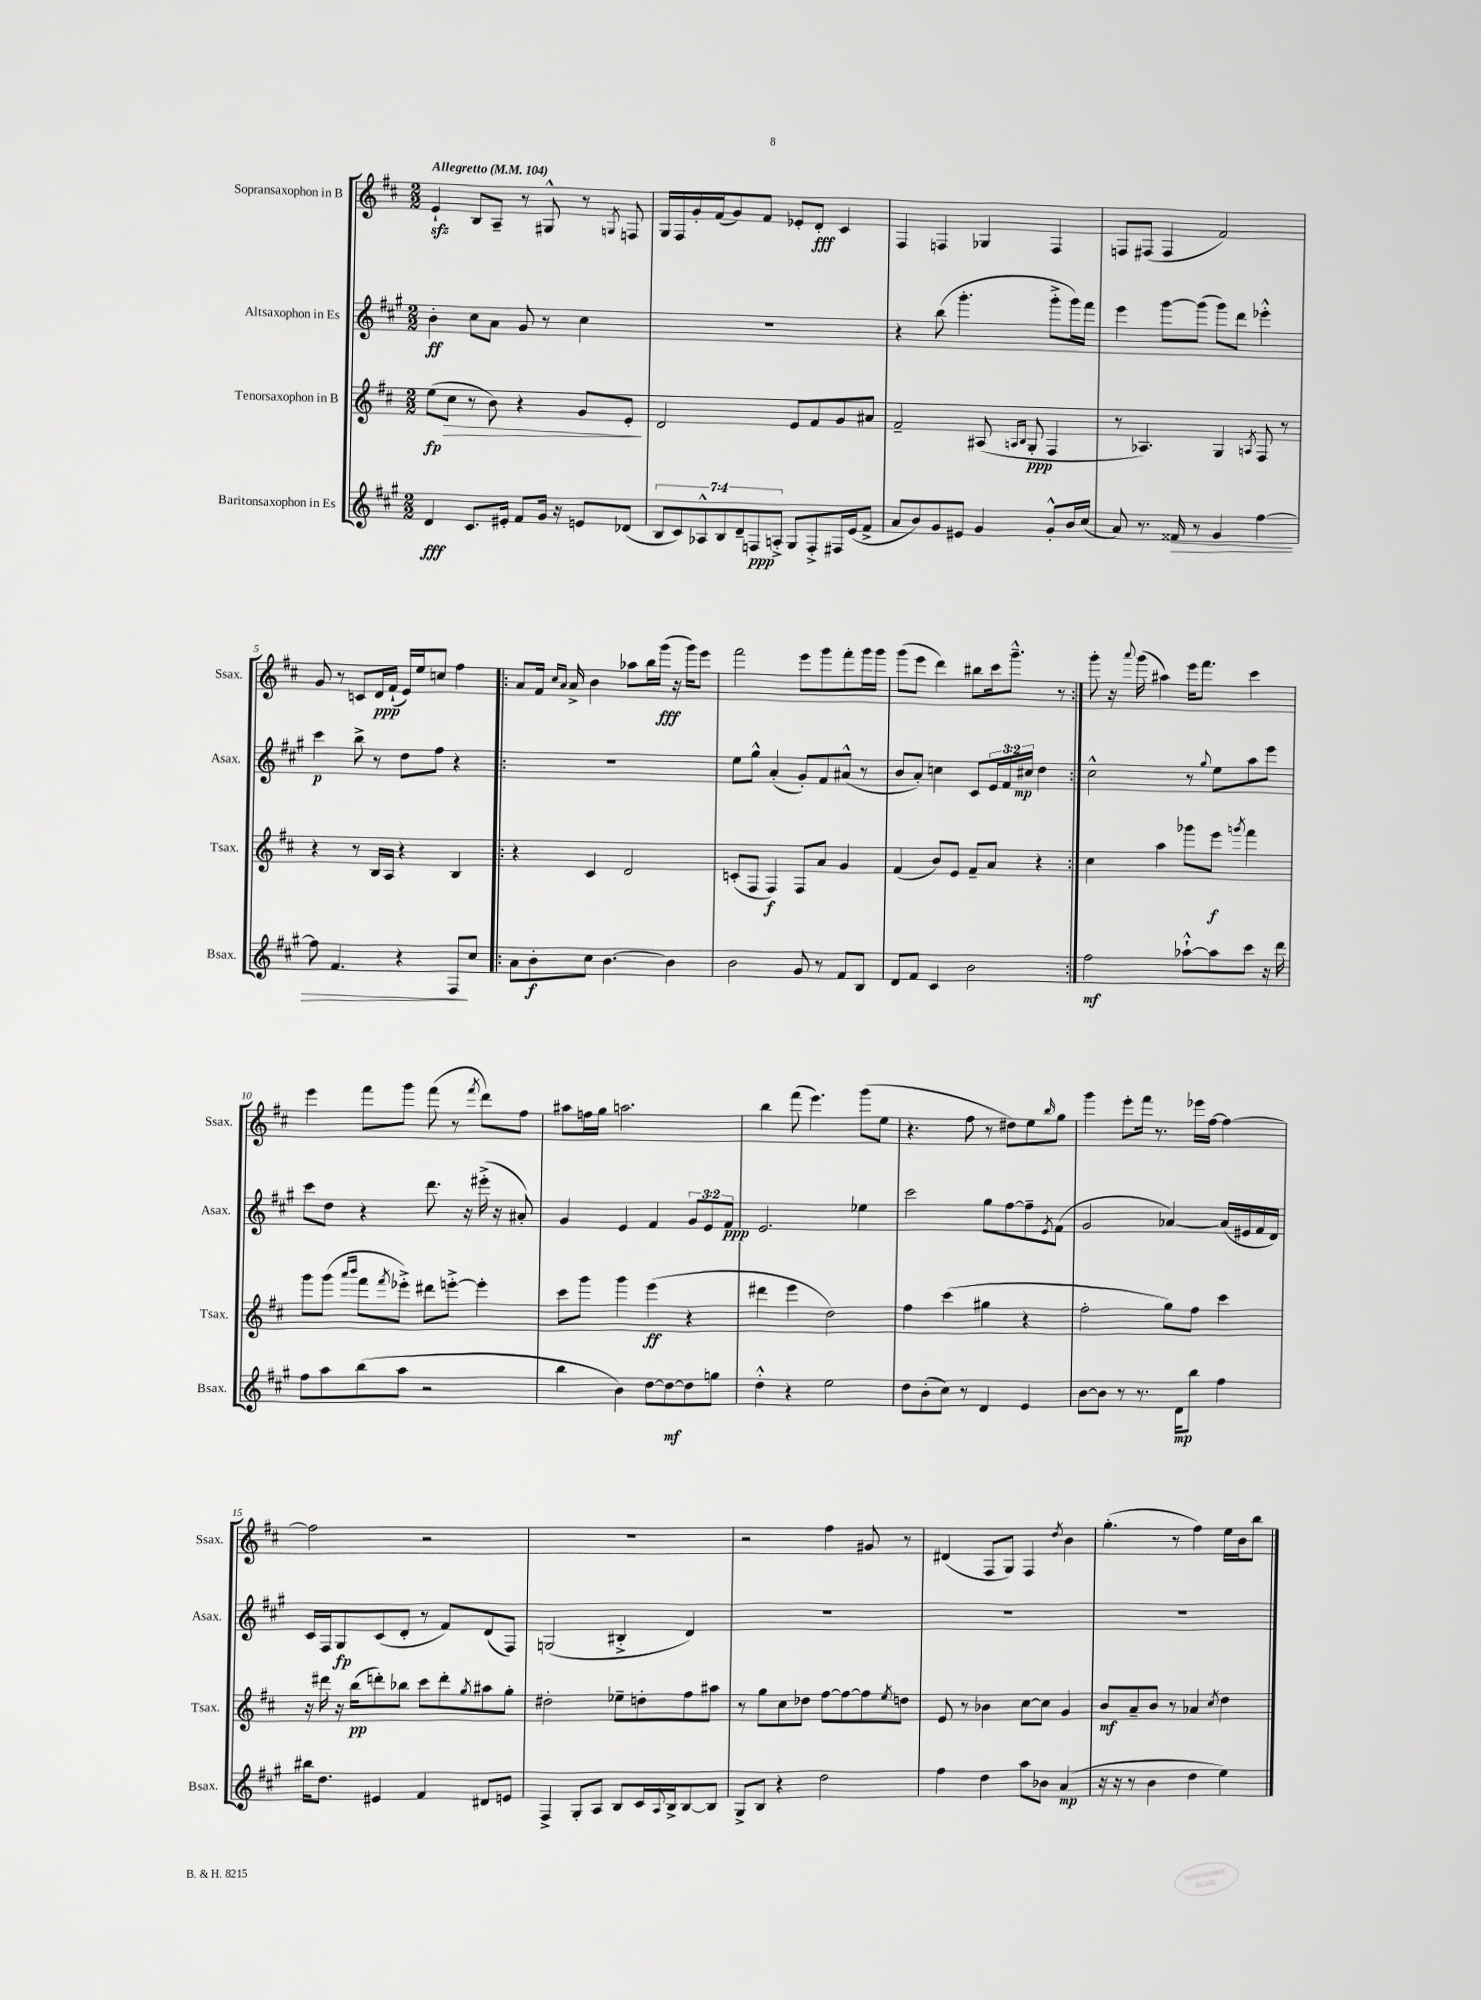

**kern	**kern	**kern	**kern
*staff4	*staff3	*staff2	*staff1
*clefG2	*clefG2	*clefG2	*clefG2
*k[f#c#g#]	*k[f#c#]	*k[f#c#g#]	*k[f#c#]
*M2/2	*M2/2	*M2/2	*M2/2
*MM104	*MM104	*MM104	*MM104
4d	(8ee	4b'	4e`
.	8cc#	.	.
8.c#	8r	8cc#	8B
.	8b)	8a	8A~
16e#'	.	.	.
8f#	4r	8g#	8r
16g#	.	8r	8G#^^
16r	.	.	.
8e	8g	4cc#	8r
.	.	.	8qG
(8d-	8e'	.	8F
=	=	=	=
14B	2d	1r	16G
.	.	.	16F#
14c#)	.	.	.
.	.	.	16g'
14A-^^	.	.	.
.	.	.	(16f#
14B	.	.	.
.	.	.	8g)
14d~	.	.	.
14F	.	.	.
.	.	.	8f#
14A'^	.	.	.
8G#	8e	.	8e-'
8F'^	8f#	.	8d'
16F#	8g	.	4c#
(16e	.	.	.
8f#^	8a#	.	.
=	=	=	=
8a	2f#~	4r	4F#
8b)	.	.	.
8g#	.	(8bb	4F
8e#	.	4.ggg#'	.
4g#	(8A#	.	4G-
.	16qqA	.	.
.	16qqB	.	.
.	8G'	.	.
8g#'^^	4F#	8ggg#'^	4F
16b	.	16ggg#)	.
(16cc#	.	16fff#	.
=	=	=	=
8a)	8r	4eee	8F
8.r	4.A-)	.	(8F#
.	.	[8ggg#	4F#
16f##	.	.	.
8r	.	(8ggg#]	.
4g#	4G	8ggg#)	2f#)
.	.	8ddd	.
.	8qA	.	.
[4ff#	8F#	4eee-'^^	.
.	8r	.	.
=	=	=	=
8ff#]	4r	4ccc#	8g
4.f#	.	.	8r
.	8r	8bb^	8c
.	16B	8r	16d
.	16A	.	(16f#`
4r	4r	8dd	16e)
.	.	.	16ee
.	.	8ff#	8cc
8F#	4B	4r	4ff#
8cc#	.	.	.
=!|:	=!|:	=!|:	=!|:
8a	4r	1r	8a
8b'	.	.	16f#
.	.	.	16qqcc#
.	.	.	16qqa
.	.	.	16a^
8cc#	4c#	.	4b
[4.b	.	.	.
.	2d	.	8aa-
.	.	.	16bb
.	.	.	(16ggg
4b]	.	.	16r
.	.	.	16ggg)
.	.	.	8eee
=	=	=	=
2b	(8c'	8ee	2fff#
.	8F#	8gg#^^	.
.	4F#)	(4a'	.
8g#	8F#	8g#')	8eee
8r	8a	8f#	8ggg
8f#	4g	(8a#^^	8fff#'
8B	.	8r	16ggg
.	.	.	16ggg
=	=	=	=
8d	(4f#	8b	(8ggg
8f#	.	8a')	8eee
4c#	8b)	4cc	4ddd)
.	8e	.	.
2b	8f#~	8c#	8bb#
.	8a	24e	16ccc#
.	.	24f#	.
.	.	.	8.ggg~^^
.	.	24cc#	.
.	4r	4dd	.
.	.	.	8r
=:|!	=:|!	=:|!	=:|!
2ff#	4cc#	2cc#^^	8ggg'
.	.	.	16r
.	.	.	8qqaaa
.	.	.	(16ggg
.	4aa	.	4aa#)
[8aa-`^^	8ggg-	8r	16eee
.	.	.	8.fff#
.	.	8qqgg#	.
8aa-]	8eee	8ee	.
.	8qggg	.	.
8ccc#	4fff#	8aa	4ccc#
16r	.	8eee	.
16ddd	.	.	.
=	=	=	=
8ff#	8ggg	8ccc#	4eee
8aa	(8ggg	8dd	.
.	16qqaaa	.	.
.	16qqbbb	.	.
(8bb	8fff#	4r	8fff#
.	8qfff#	.	.
8aa	8eee-'^)	.	8ggg
2r	8ddd#	8.ddd	(8fff#
.	[8eee'^	.	8r
.	.	16r	.
.	.	.	8qfff#
.	4eee']	(16eee#'^	8ddd)
.	.	16r	.
.	.	8a#')	8ff#
=	=	=	=
4bb	8ccc#	4g#	8aa#
.	8ggg	.	16ff
.	.	.	16gg
4b)	4ggg	4e	2.aa
[8dd	(4eee	4f#	.
8dd_	.	.	.
8dd]	4r	12g#	.
.	.	12e	.
8gg	.	.	.
.	.	12f#	.
=	=	=	=
4dd'^^	4ddd#	2.e	4bb
4r	4eee	.	(8fff#
.	.	.	4.eee)
2ee	2dd)	.	.
.	.	4ee-	(8ggg
.	.	.	8ee
=	=	=	=
8dd	4ff#	2ccc#	4.r
(8b'	.	.	.
8cc#)	(4ccc#	.	.
8r	.	.	8ff#
4d	4gg#	8gg#	8r
.	.	[8ff#	8dd#)
4e	4r	8ff#~]	8ee
.	.	8qe	16qqbb
.	.	(8f#	8gg
=	=	=	=
[8b	2ff#'	2g#	4ggg
8b]	.	.	.
8r	.	.	8eee'
8.r	.	.	16fff#
.	.	.	8.r
.	8gg)	[4a-)	.
16d	.	.	.
8bb	8ff#	.	16eee-
.	.	.	[16ff#
4ff#	4ccc#	(16a-]	4ff#_
.	.	16e#	.
.	.	16f#	.
.	.	16d)	.
=	=	=	=
16bb#	16r	16c#	2ff#]
8.dd	16ddd#	16F#	.
.	16r	8G#	.
.	(16bb	.	.
4e#	8ddd')	(8c#	.
.	8bb-	8d'	.
4f#	8ccc#	8r	2r
.	8ddd'	8f#)	.
.	8qgg	.	.
8d#	8aa#	(8d	.
8e	8gg'	8F#)	.
=	=	=	=
4F#^	2dd#'	(2G	1r
8G#'	.	.	.
8A	.	.	.
8B	8ee-~	4B#'^	.
16c#	8dd'	.	.
8qqA	.	.	.
16B^	.	.	.
[8B	8ff#	4d)	.
8B]	8aa#	.	.
=	=	=	=
8G#^	8r	1r	2r
8B	8gg	.	.
4r	8cc#	.	.
.	8dd-	.	.
2dd	[8ff#	.	4ff#
.	8ff#_	.	.
.	8ff#]	.	8g#
.	8qee	.	.
.	8dd	.	8r
=	=	=	=
4ff#	8e	1r	(4d#
.	8r	.	.
4dd	4b-	.	8F#
.	.	.	8G)
8aa	[8cc#	.	4F#
8b-	8cc#]	.	.
.	.	.	8qdd
(4a	4g	.	4b
=	=	=	=
16r	8b	1r	(4.gg'
16r	.	.	.
8r	8a~	.	.
4b	8b	.	.
.	8r	.	8r
4dd	4a-	.	4ff#)
.	8qcc#	.	.
4ee)	4dd	.	16ee
.	.	.	16b
.	.	.	8bb
==	==	==	==
*-	*-	*-	*-
